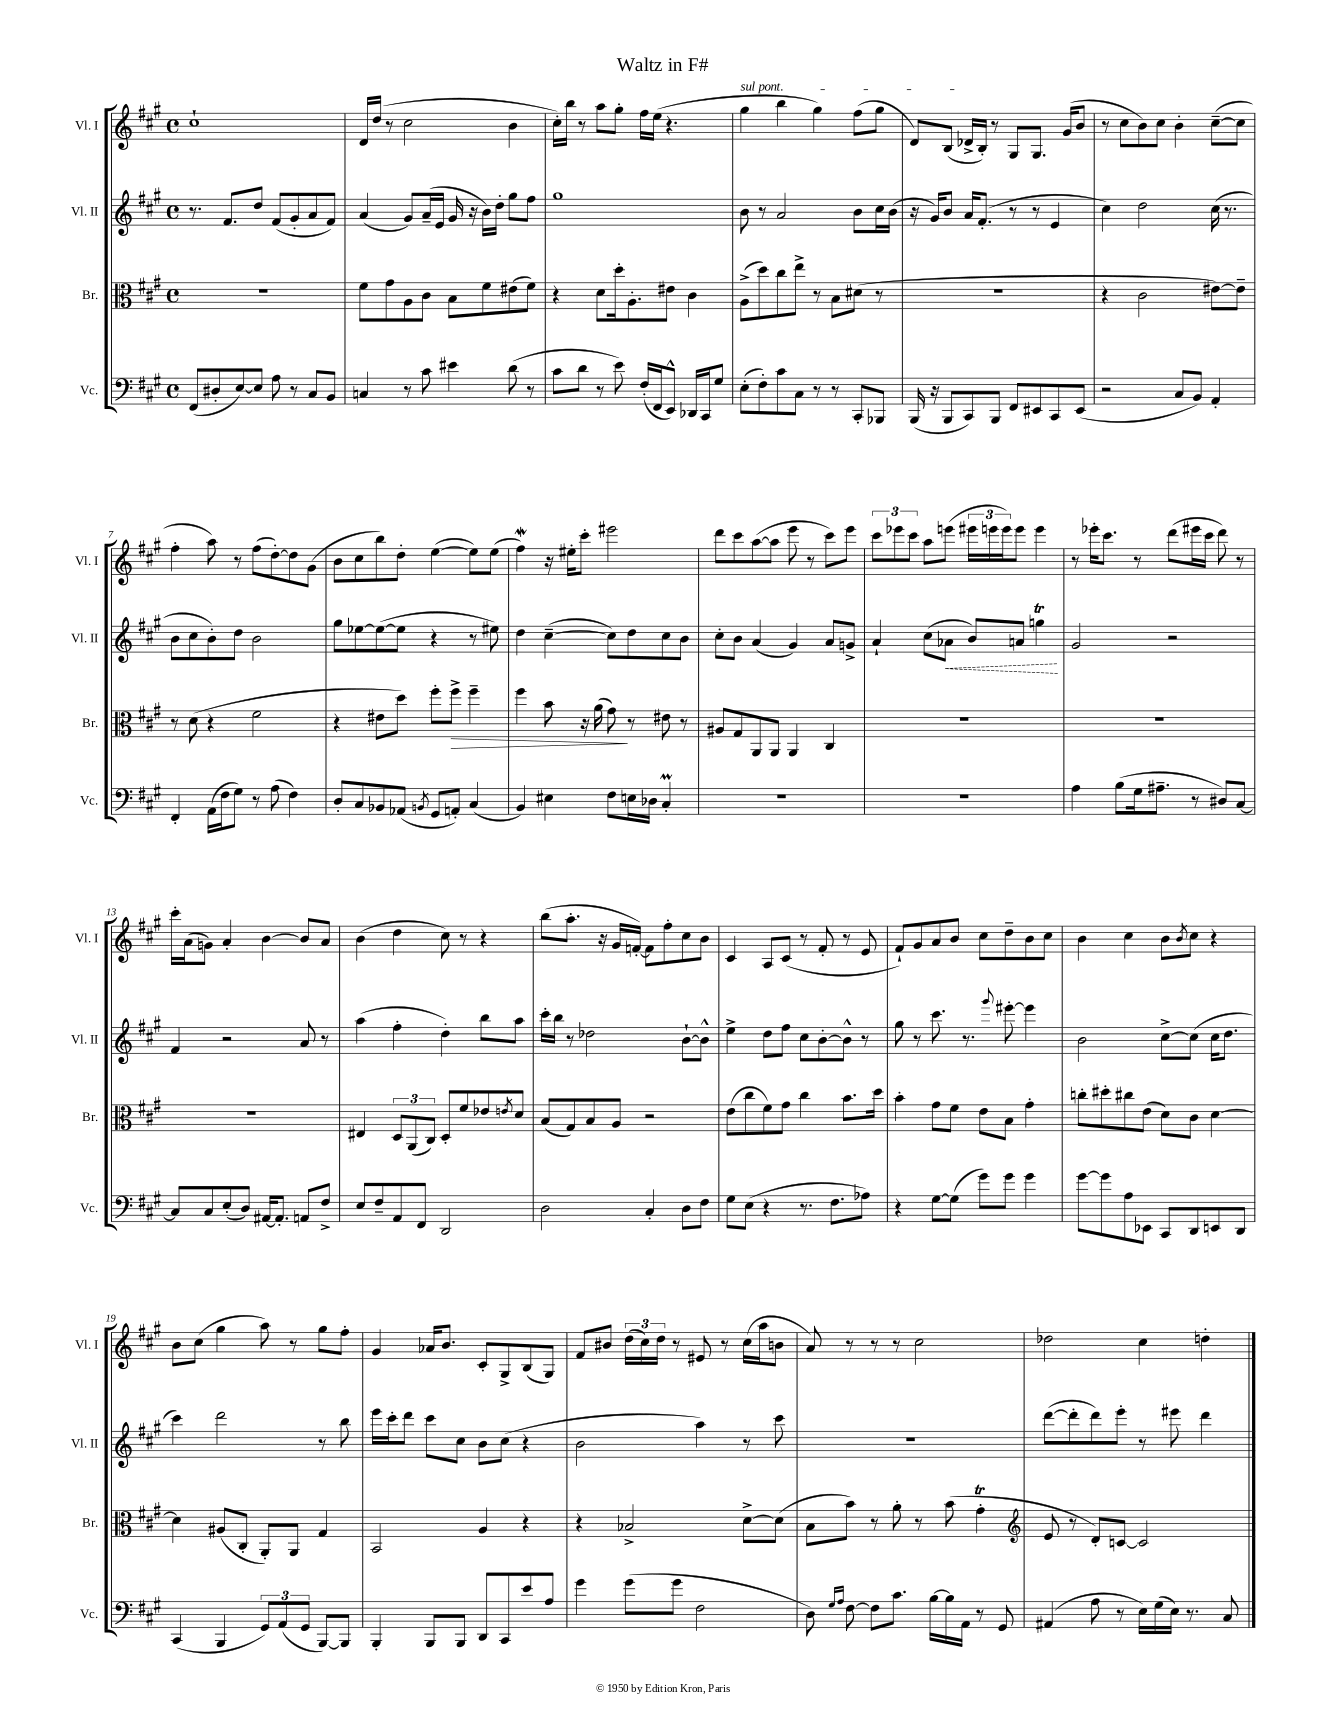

**kern	**kern	**dynam	**kern	**dynam	**kern
*part4	*part3	*part3	*part2	*part2	*part1
*staff4	*staff3	*staff3	*staff2	*staff2	*staff1
*I"Vc.	*I"Br.	*	*I"Vl. II	*	*I"Vl. I
*I'Vc.	*I'Br.	*	*I'Vl. II	*	*I'Vl. I
*clefF4	*clefC3	*	*clefG2	*	*clefG2
*k[f#c#g#]	*k[f#c#g#]	*	*k[f#c#g#]	*	*k[f#c#g#]
*M4/4	*M4/4	*	*M4/4	*	*M4/4
*met(c)	*met(c)	*	*met(c)	*	*met(c)
=1	=1	=1	=1	=1	=1
(8FF#/L	1r	.	8.r	.	1cc#`
8D#X'/	.	.	.	.	.
.	.	.	8.f#/L	.	.
[8E/)	.	.	.	.	.
8E/J]	.	.	8dd/J	.	.
8A\	.	.	(8f#/L	.	.
8r	.	.	8g#'/	.	.
8C#/L	.	.	8a/	.	.
8BB/J	.	.	8f#/J)	.	.
=2	=2	=2	=2	=2	=2
4Cn/	8f#\L	.	(4a/	.	16d/LL
.	.	.	.	.	(16dd/JJ
.	8g#\	.	.	.	8r
8r	8A\	.	8g#/L)	.	2cc#\
8c#\	8c#\J	.	(16a~/L	.	.
.	.	.	16e/JJ	.	.
4e#X\	8B\L	.	16g#/	.	.
.	.	.	16r	.	.
.	8f#\	.	16b\LL)	.	.
.	.	.	16dd'\JJ	.	.
(8d\	(8e#X\	.	8gg#\L	.	4b\
8r	8f#\J)	.	8ff#\J	.	.
=3	=3	=3	=3	=3	=3
8c#\L	4r	.	1gg#	.	16cc#'\LL)
.	.	.	.	.	16bb\JJ
8d\J	.	.	.	.	8r
8r	8d\L	.	.	.	8aa\L
8e\)	16dd'\k	.	.	.	8gg#'\J
.	8.A'\	.	.	.	.
(16F#'/LL	.	.	.	.	16ff#\LL
16FF#/J	.	.	.	.	(16ee\JJ
8EE^^/J)	8e#X\J	.	.	.	4.r
16DD-X/LL	4c#\	.	.	.	.
16CC#/J	.	.	.	.	.
8G#/J	.	.	.	.	.
=4	=4	=4	=4	=4	=4
!	!	!	!	!	!LO:TX:a:i:t=sul pont.
(8E'\L	(8A^\L	.	8b\	.	4gg#\
8F#'\)	8dd\)	.	8r	.	.
8c#\	8cc#\	.	2a/	.	4bb\
8C#\J	8ee^\J	.	.	.	.
8r	8r	.	.	.	4gg#\)
8r	8B\L	.	.	.	.
8CC#'/L	(8d#X\J	.	8b\L	.	(8ff#\L
8BBB-X/J	8r	.	16cc#\L	.	8gg#\J
.	.	.	(16b\JJ	.	.
=5	=5	=5	=5	=5	=5
(16BBB/	1r	.	16r	.	8d/L)
16r	.	.	16g#/KL)	.	.
8BBB/L	.	.	8b/J	.	(8B/J
8CC#/)	.	.	16a/KL	.	16d-X^/LL
.	.	.	(8.f#'/J	.	16B'/JJ)
8BBB/J	.	.	.	.	8r
8FF#/L	.	.	8r	.	8G#/L
8EE#X/	.	.	8r	.	8.G#/J
8CC#/	.	.	4e/	.	.
.	.	.	.	.	(16g#/KL
(8EE#/J	.	.	.	.	8b/J
=6	=6	=6	=6	=6	=6
2r	4r	.	4cc#\)	.	8r
.	.	.	.	.	8cc#\L
.	2c#\	.	2dd\	.	8b\)
.	.	.	.	.	8cc#\J
8C#/L	.	.	.	.	4b'\
8BB/J)	.	.	.	.	.
4AA'/	[8e#X\L)	.	(16cc#\	.	([8cc#~\L
.	.	.	8.r	.	.
.	8e#~\J]	.	.	.	8cc#\J]
!!LO:LB:g=z
=7	=7	=7	=7	=7	=7
4FF#'/	8r	.	8b\L	.	4ff#'\
.	(8d\	.	8cc#\	.	.
(16AA\LL	4r	.	8b'\)	.	8aa\)
16F#\J	.	.	.	.	.
8G#\J)	.	.	8dd\J	.	8r
8r	2f#\	.	2b\	.	(8ff#\L
(8A\	.	.	.	.	[8dd'\)
4F#\)	.	.	.	.	8dd\]
.	.	.	.	.	(8g#\J
=8	=8	=8	=8	=8	=8
8D'/L	4r	.	8gg#\L	.	8b\L
8C#/	.	.	[8ee-X\	.	8cc#\
8BB-X/	8e#X\L	.	(8ee-\_	.	8bb\)
(8AA-X/J	8dd\J)	.	8ee-\J]	.	8dd'\J
8qBBn/	.	.	.	.	.
8GG#/L	8ff#'\L	.	4r	.	([4ee\
!	!	!LO:HP:b	!	!	!
8AAn'/J)	8ff#^\J	>	.	.	.
(4C#/	4ff#~\	.	8r	.	8ee\L])
.	.	.	8ee#X\)	.	(8ee\J
=9	=9	=9	=9	=9	=9
4BB/)	4ff#\	.	4dd\	.	4ff#W\)
4E#X\	8b\	.	([4cc#~\	.	16r
.	.	.	.	.	16ee#X'\KL
.	16r	.	.	.	8ccc#'\J
.	(16a\	.	.	.	.
8F#\L	8g#\)	.	8cc#\L])	.	2eee#X\
16En\L	8r	]	8dd\	.	.
16D-X\JJ	.	.	.	.	.
4C#m'/	8e#X\	.	8cc#\	.	.
.	8r	.	8b\J	.	.
=10	=10	=10	=10	=10	=10
1r	8A#X/L	.	8cc#'\L	.	8ddd\L
.	8G#/	.	8b\J	.	8ccc#\
.	8AA/	.	(4a/	.	([8aa\
.	8AA/J	.	.	.	8aa\J]
.	4AA/	.	4g#/)	.	8eee\
.	.	.	.	.	8r
.	4C#/	.	8a/L	.	8ccc#\L)
.	.	.	8gn^/J	.	8eee\J
=11	=11	=11	=11	=11	=11
1r	1r	.	4a`/	.	12ccc#\L
.	.	.	.	.	12eee-X\
.	.	.	.	.	12ccc#\J
.	.	.	(8cc#\L	.	8aa\L
!	!	!	!	!LO:HP:b	!
.	.	.	8a-X\J	<	(8eeen\J
.	.	.	8b/L)	.	24eee#X\LL
.	.	.	.	.	24eeen\
.	.	.	.	.	24eee\J)
.	.	.	8an/J	.	8eee\J
.	.	.	4ggnT\	.	4eee\
.	.	.	.	[	.
=12	=12	=12	=12	=12	=12
4A\	1r	.	2g#/	.	8r
.	.	.	.	.	16eee-X'\KL
.	.	.	.	.	8.ccc#\J
(8B\L	.	.	.	.	.
16G#\k	.	.	.	.	8r
8.A#X~\J	.	.	.	.	.
.	.	.	2r	.	(8ddd\L
8r	.	.	.	.	16eee#X\L
.	.	.	.	.	16ccc#\JJ
8D#X/L)	.	.	.	.	8ddd\)
[8C#/J	.	.	.	.	8r
!!LO:LB:g=z
=13	=13	=13	=13	=13	=13
8C#/L]	1r	.	4f#/	.	16ccc#'\LL
.	.	.	.	.	(16a\J
8C#/	.	.	.	.	8gn\J)
(8E'/	.	.	2r	.	4a'/
8D/J)	.	.	.	.	.
[16AA#X/KL	.	.	.	.	[4b\
8.AA#'/J]	.	.	.	.	.
8AAn/L	.	.	8a/	.	8b/L]
8F#^/J	.	.	8r	.	8a/J
=14	=14	=14	=14	=14	=14
8E/L	4E#X/	.	(4aa\	.	(4b\
8F#~/	.	.	.	.	.
8AA/	12D/L	.	4ff#'\	.	4dd\
.	(12AA/	.	.	.	.
8FF#/J	.	.	.	.	.
.	12C#/J)	.	.	.	.
2DD/	8D'/L	.	4dd'\)	.	8cc#\)
.	8f#/	.	.	.	8r
.	8e-X/	.	8bb\L	.	4r
.	8qen/	.	.	.	.
.	8d/J	.	8aa\J	.	.
=15	=15	=15	=15	=15	=15
2D\	(8B/L	.	16ccc#'\LL	.	(8bb\L
.	.	.	16bb\JJ	.	.
.	8G#/)	.	8r	.	8.aa'\J
.	8B/	.	2dd-X\	.	.
.	.	.	.	.	16r
.	8A/J	.	.	.	16g#/LL
.	.	.	.	.	[16fn'/JJ)
4C#'/	2r	.	.	.	8f\L]
.	.	.	.	.	8ff#'\
8D\L	.	.	[8b`\L	.	8cc#\
8F#\J	.	.	8b^^\J]	.	8b\J
=16	=16	=16	=16	=16	=16
8G#\L	(8e\L	.	4ee^\	.	4c#/
(8E\J	8cc#\	.	.	.	.
4r	8f#\)	.	8dd\L	.	8A/L
.	8g#\J	.	8ff#\J	.	(8c#/J
8.r	4cc#\	.	8cc#\L	.	8r
.	.	.	[8b'\	.	8f#'/
8.F#\L	.	.	.	.	.
.	8.b\L	.	8b^^\J]	.	8r
8A-X\J)	.	.	8r	.	8e/
.	16dd\Jk	.	.	.	.
=17	=17	=17	=17	=17	=17
4r	4b'\	.	8gg#\	.	8f#`/L)
.	.	.	8r	.	8g#/
[8G#\L	8g#\L	.	8.ccc#\	.	8a/
(8G#\J]	8f#\J	.	.	.	8b/J
.	.	.	8.r	.	.
8g#\L)	8e\L	.	.	.	8cc#\L
.	.	.	8qqggg#/	.	.
8g#\J	8B\J	.	[8eee#X'\	.	8dd~\
4g#\	4g#'\	.	4eee#\]	.	8b\
.	.	.	.	.	8cc#\J
=18	=18	=18	=18	=18	=18
[8g#\L	8ccn'\L	.	2b\	.	4b\
8g#\]	8dd#X'\	.	.	.	.
8A\	8cc#X\	.	.	.	4cc#\
8EE-X\J	(8e\J	.	.	.	.
8CC#/L	8d\L)	.	[8cc#^\L	.	8b\L
.	.	.	.	.	8qb/
8DD/	8c#\J	.	(8cc#\J]	.	8cc#\J
8EEn/	[4d\	.	16cc#\KL	.	4r
.	.	.	8.dd\J	.	.
8DD/J	.	.	.	.	.
!!LO:LB:g=z
=19	=19	=19	=19	=19	=19
(4CC#/	4d\]	.	4ccc#\)	.	8b\L
.	.	.	.	.	(8cc#\J
4BBB/	(8A#X/L	.	2ddd\	.	4gg#\
.	8C#'/J	.	.	.	.
12GG#/L)	8AA'/L)	.	.	.	8aa\)
(12AA/	.	.	.	.	.
.	8AA/J	.	.	.	8r
12GG#/J	.	.	.	.	.
[8BBB/L)	4G#/	.	8r	.	8gg#\L
8BBB/J]	.	.	8bb\	.	8ff#'\J
=20	=20	=20	=20	=20	=20
4BBB'/	2BB/	.	16eee\LL	.	4g#/
.	.	.	16ccc#'\J	.	.
.	.	.	8ddd\J	.	.
8BBB/L	.	.	8ccc#\L	.	16a-X/KL
.	.	.	.	.	8.b/J
8BBB/J	.	.	8cc#\J	.	.
8DD/L	4A/	.	8b\L	.	8c#'/L
8CC#/	.	.	(8cc#\J	.	8G#^/
8e/	4r	.	4r	.	(8B/
8A/J	.	.	.	.	8G#/J)
=21	=21	=21	=21	=21	=21
4g#\	4r	.	2b\	.	8f#/L
.	.	.	.	.	8b#X/J
(8g#\L	2B-X^/	.	.	.	(24dd\LL
.	.	.	.	.	24cc#\)
.	.	.	.	.	24dd\JJ
8g#\J	.	.	.	.	8r
2F#\	.	.	4aa\)	.	8e#X/
.	.	.	.	.	8r
.	[8d^\L	.	8r	.	(16cc#\LL
.	.	.	.	.	16aa\J
.	(8d\J]	.	8ccc#\	.	8bn\J
=22	=22	=22	=22	=22	=22
8D\)	8B\L	.	1r	.	8a/)
16qqG#/LL	.	.	.	.	.
16qqA/JJ	.	.	.	.	.
[8F#\	8b\J)	.	.	.	8r
8F#\L]	8r	.	.	.	8r
8.c#\J	8a'\	.	.	.	8r
.	8r	.	.	.	2cc#\
[16B\LL	.	.	.	.	.
16B\]	(8b\	.	.	.	.
16AA\JJ	.	.	.	.	.
8r	4g#t'\	.	.	.	.
8GG#/	.	.	.	.	.
=23	=23	=23	=23	=23	=23
*	*clefG2	*	*	*	*
(4AA#X/	8e/	.	([8ddd\L	.	2dd-X\
.	8r	.	8ddd'\]	.	.
8A\	8d'/L)	.	8ddd\)	.	.
8r	[8cn/J	.	8eee'\J	.	.
16E\LL)	2c/]	.	8r	.	4cc#\
(16G#\	.	.	.	.	.
16E\JJ)	.	.	8eee#X\	.	.
8.r	.	.	.	.	.
.	.	.	4ddd\	.	4ddn'\
8C#/	.	.	.	.	.
==	==	==	==	==	==
*-	*-	*-	*-	*-	*-
